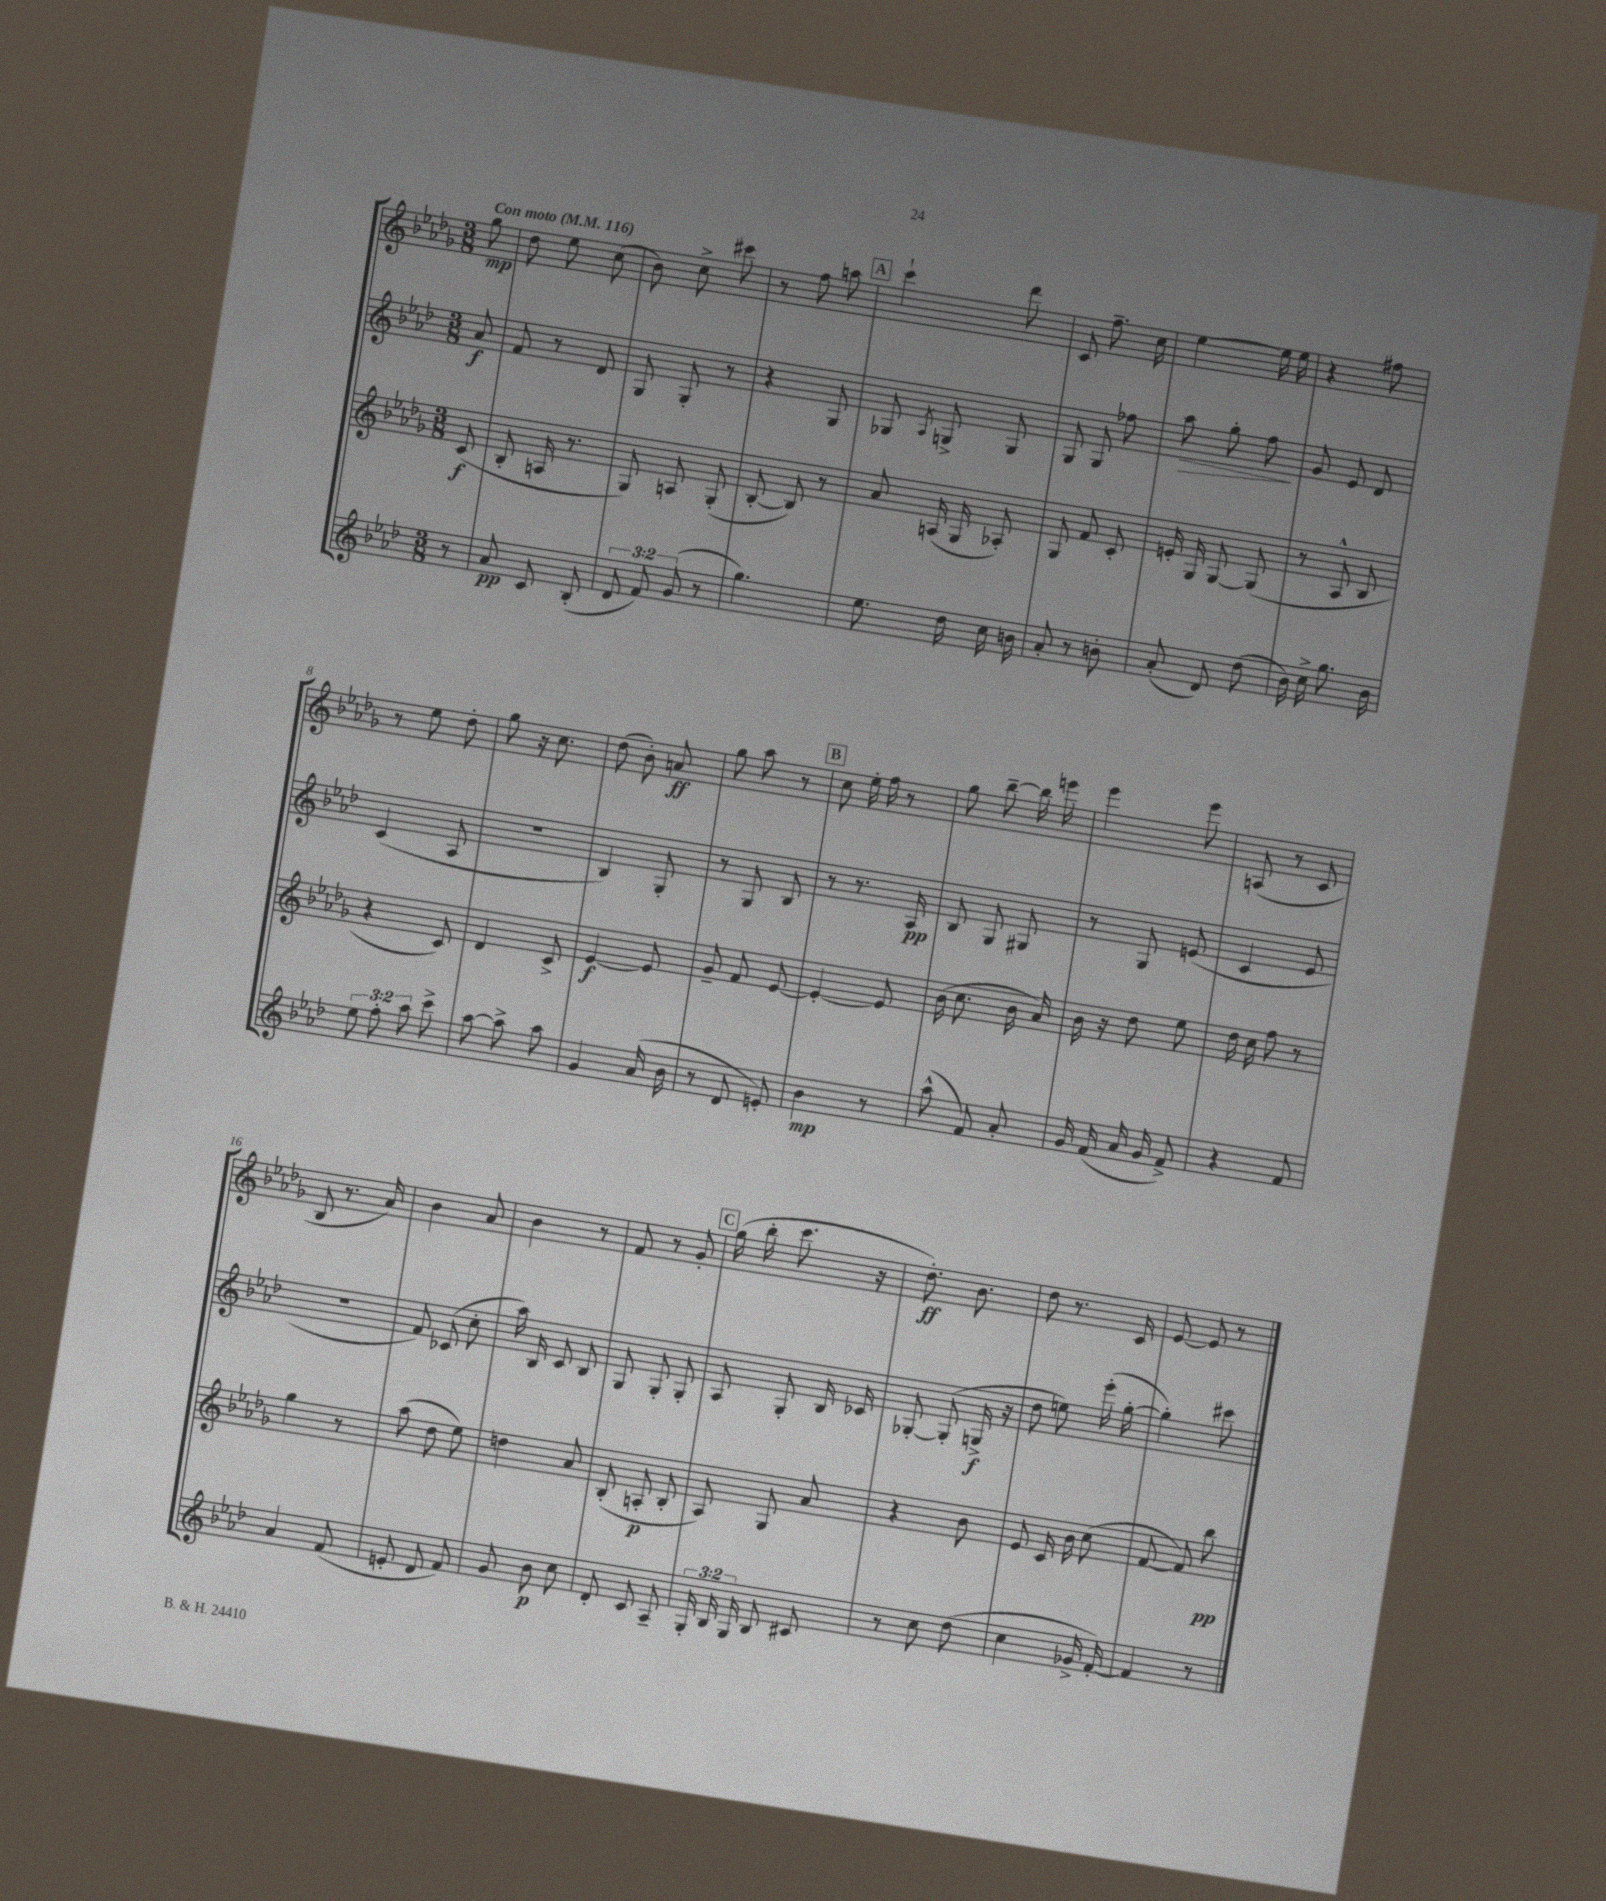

**kern	**kern	**kern	**kern
*staff4	*staff3	*staff2	*staff1
*clefG2	*clefG2	*clefG2	*clefG2
*k[b-e-a-d-]	*k[b-e-a-d-g-]	*k[b-e-a-d-]	*k[b-e-a-d-g-]
*M3/8	*M3/8	*M3/8	*M3/8
*MM116	*MM116	*MM116	*MM116
8r	(8c/	8a-/	8gg-\
=	=	=	=
8a-/	8B-'/	8f/	8dd-\
8c/	16A/	8r	8ee-\
.	8.r	.	.
(8B-'/	.	8d-/	(8cc\
=	=	=	=
12d-/	8G-/)	8G/	8b-\)
12f/)	.	.	.
.	8A/	8G'/	8cc^\
(12g/	.	.	.
8r	(8G-'/	8r	8ccc#\
=	=	=	=
4.gg\)	[8B-'/	4r	8r
.	8B-/])	.	8ff\
.	8r	8G/	8aa\
=	=	=	=
8.ee-\	8a-/	8G-/	4ccc`\
.	.	8qA-/	.
.	(16A/	8G^/	.
16dd-\	16G-/	.	.
16cc\	8A-'/)	8G/	8ddd-\
16b\	.	.	.
=	=	=	=
8a-'/	8G-/	8G/	8c/
8r	8f/	8G/	8.ff~\
8b'\	8c'/	8ff-\	.
.	.	.	16cc\
=	=	=	=
(8a-'/	16e'/	8aa-\	[4ee-\
.	16G-/	.	.
8d-/)	[8G-/	8gg'\	.
(8dd-\	(8G-/]	8ff\	16ee-\]
.	.	.	16ee-\
=	=	=	=
16b-\)	8r	8g/	4r
16cc^\	.	.	.
8.gg\	8A-^^/	8e-/	.
.	8B-/	8d-/	8ff#\
16b-\	.	.	.
=	=	=	=
12ee-\	4r	(4c/	8r
12ff'\	.	.	.
.	.	.	8ee-\
12aa-\	.	.	.
8ccc^\	8c/)	8A-/	8dd-'\
=	=	=	=
[8aa-\	4d-/	4.r	8gg-\
8aa-^\]	.	.	16r
.	.	.	8.cc\
8aa-\	8c^/	.	.
=	=	=	=
4g/	[4e-/	4B-/)	(8dd-\
.	.	.	8b-'\)
(16a-/	8e-/]	8G'/	8a/
16b-\	.	.	.
=	=	=	=
8r	8g-~/	8r	8gg-\
8d-/	8f/	8G/	8aa-\
8e'/)	[8e-/	8B-/	8r
=	=	=	=
4b-\	4e-'/_	8r	8cc\
.	.	8.r	16ee-'\
.	.	.	16ff\
8r	8e-/]	.	8r
.	.	16A-/	.
=	=	=	=
(8aa-^^\	(16b-\	8B-/	8gg-\
.	8.cc\	.	.
8f/)	.	8G/	[8bb-~\
8a-'/	16b-\	8G#/	16bb-\]
.	16a-/)	.	16eee\
=	=	=	=
16g/	16b-\	8r	4eee-\
(16f/	16r	.	.
16a-/	8dd-\	8G/	.
16g/	.	.	.
8f^/)	8ee-\	(8e/	8eee-\
=	=	=	=
4r	16dd-\	4c/	(8A/
.	16cc\	.	.
.	8ff\	.	8r
8f/	8r	8e-/	8c/
=	=	=	=
4a-/	4gg-\	4.r	8B-/
.	.	.	8.r
(8f/	8r	.	.
.	.	.	16a-/)
=	=	=	=
8e'/	(8aa-\	8f/)	4b-\
8d-/	8dd-\	(8c-/	.
8f/)	8ee-\)	8cc'\	8a-/
=	=	=	=
8g/	4dd\	16aa-\)	4b-\
.	.	16B-/	.
8b-\	.	8c/	.
8cc\	8a-/	8B-/	8r
=	=	=	=
8d-'/	(8B-'/	8G/	8f/
8c/	8A'/	8G'/	8r
8A-~/	8B-'/	8G'/	8g-'/
=	=	=	=
24G'/	8A-/)	8A-/	(16gg-\
24B-/	.	.	.
.	.	.	16bb-'\
24G/	.	.	.
8B-/	8G-/	8G'/	8.ccc\
8c#/	8a-/	16B-/	.
.	.	16c-/	16r
=	=	=	=
8r	4r	[8G-'/	8.dd-'\)
8cc\	.	(8G-'/]	.
.	.	.	8.b-\
(8dd-\	8b-\	16G^/	.
.	.	16r	.
=	=	=	=
4cc\	8e-/	8dd-\	8dd-\
.	16c/	8ee\)	8.r
.	16b-\	.	.
16g-^/	(8cc\	(16eee-'\	.
[16f'/)	.	[16gg'\	16c/
=	=	=	=
4f/]	[8f/	4gg'\])	[8e-/
.	8f/])	.	8e-/]
8r	8bb-\	8ccc#\	8r
==	==	==	==
*-	*-	*-	*-
